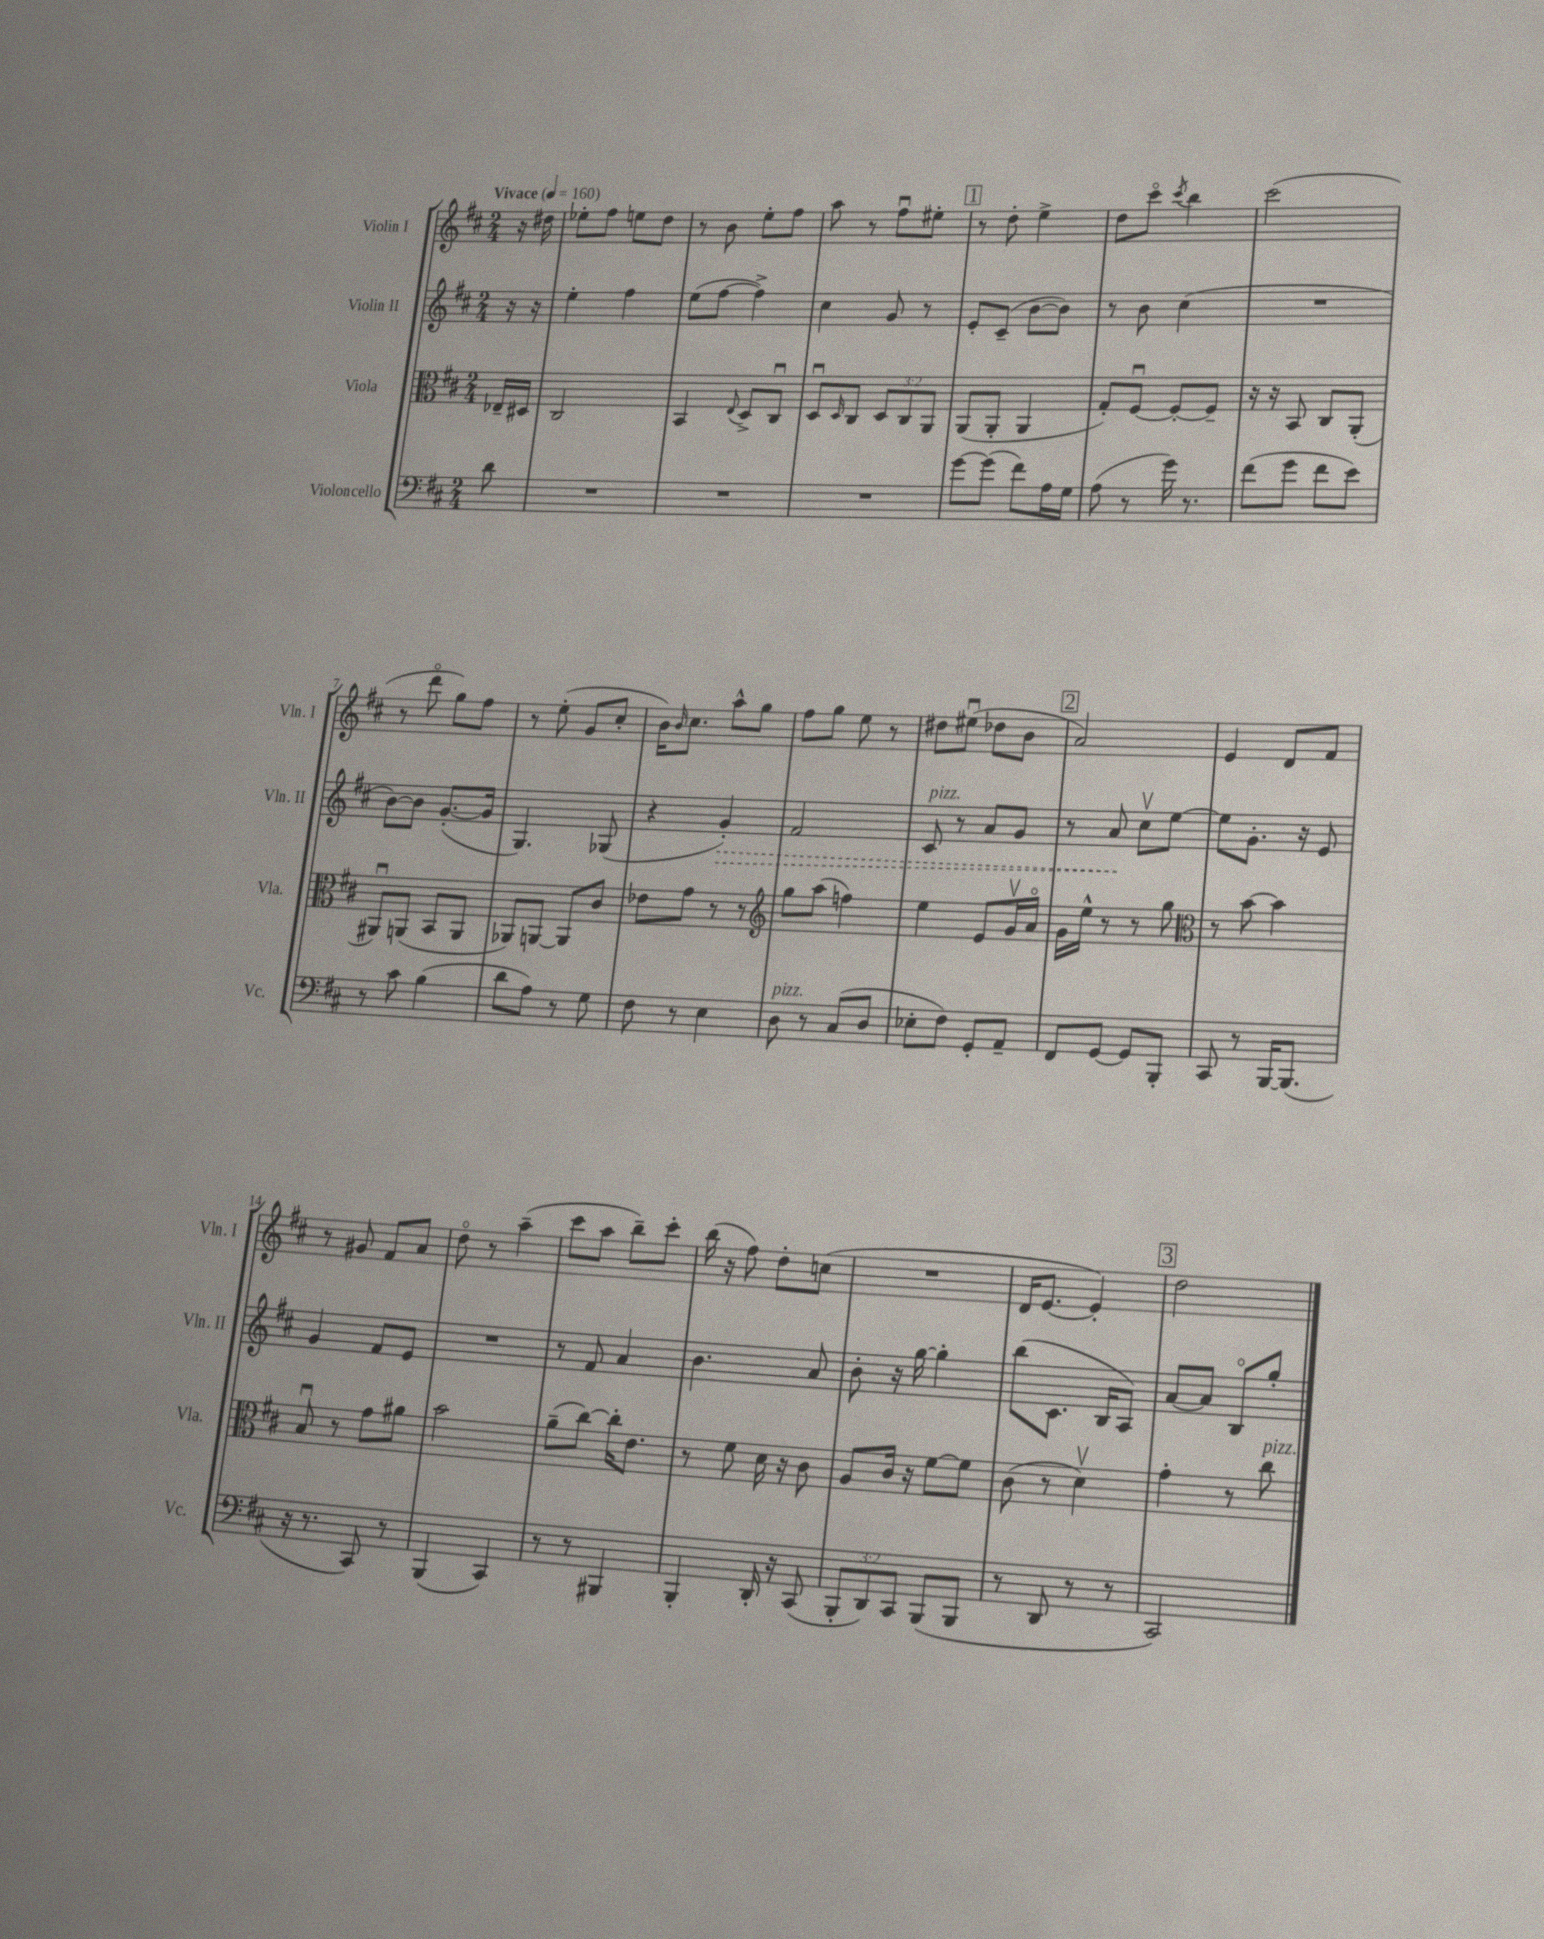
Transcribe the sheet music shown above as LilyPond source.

<<
\new StaffGroup <<
\new Staff = "s0" \with { instrumentName = "Violin I" shortInstrumentName = "Vln. I" } {
    \clef treble \key d \major \numericTimeSignature \time 2/4 \partial 8 \tempo "Vivace" 4 = 160
    r16 dis''16 |
    ees''8-. fis''8 e''8 d''8 |
    r8 b'8 e''8-. fis''8 |
    a''8 r8 fis''8\downbow eis''8-. |
    \mark \markup { \box "1" } r8 d''8-. e''4-> |
    d''8 cis'''8\flageolet \acciaccatura { cis'''8 } b''4 |
    cis'''2( |
    r8 d'''8\flageolet g''8) fis''8 |
    r8 e''8-.( g'8 cis''8-. |
    b'16) \grace { b'16 } cis''8. a''8-^ g''8 |
    fis''8 g''8 e''8 r8 |
    dis''8 eis''8\downbow( des''8 b'8 |
    \mark \markup { \box "2" } a'2) |
    e'4 d'8 fis'8 |
    r8 gis'8 fis'8 a'8 |
    d''8\flageolet r8 a''4--( |
    cis'''8 a''8 b''8--) cis'''8-. |
    b''16( r16 fis''8) d''8-. c''8( |
    R2 |
    d'16 e'8.~ e'4-.) |
    \mark \markup { \box "3" } d''2 \bar "|." |
}
\new Staff = "s1" \with { instrumentName = "Violin II" shortInstrumentName = "Vln. II" } {
    \clef treble \key d \major \numericTimeSignature \time 2/4 \partial 8
    r16 r16 |
    e''4-. fis''4 |
    e''8( fis''8~ fis''4->) |
    cis''4 g'8 r8 |
    \mark \markup { \box "1" } e'8-. cis'8--( b'8~ b'8) |
    r8 b'8 cis''4( |
    R2 |
    b'8~) b'8 g'8.~-.( g'16 |
    g4.) ges8( |
    r4 \once \override Hairpin.style = #'dashed-line g'4-.\>) |
    fis'2 |
    cis'8^\markup { \italic "pizz." } r8 a'8 g'8 |
    \mark \markup { \box "2" } r8 a'8\! cis''8\upbow e''8~ |
    e''8 g'8.-. r16 e'8 |
    g'4 fis'8 e'8 |
    R2 |
    r8 fis'8 a'4 |
    b'4. a'8 |
    b'8-. r16 g''16~ g''4-. |
    b''8( cis'8. b16 a8) |
    \mark \markup { \box "3" } a'8~ a'8 b8\flageolet g''8-. \bar "|." |
}
\new Staff = "s2" \with { instrumentName = "Viola" shortInstrumentName = "Vla." } {
    \clef alto \key d \major \numericTimeSignature \time 2/4 \override Staff.TupletNumber.text = #tuplet-number::calc-fraction-text \partial 8
    ees16-- dis16 |
    cis2 |
    b,4 \appoggiatura { e8 } d8-> cis8\downbow |
    d8\downbow \grace { d16 } cis8 \tuplet 3/2 { d8 cis8 a,8 } |
    \mark \markup { \box "1" } a,8( a,8-. a,4 |
    g8-.) fis8~\downbow fis8~-. fis8-- |
    r16 r16 b,8 cis8 a,8-.( |
    ais,8\downbow) a,8( b,8 a,8 |
    aes,8) a,8~ a,8 cis'8 |
    ees'8 g'8 r8 r8 |
    \clef treble g''8 a''8( f''4) |
    e''4 e'8 g'16\upbow a'16\flageolet |
    \mark \markup { \box "2" } g'16 e''16-^ r8 r8 g''8 |
    \clef alto r8 b'8~ b'4 |
    b8\downbow r8 g'8 ais'8 |
    b'2 |
    a'8--( cis''8~) cis''16-. e'8. |
    r8 fis'8 d'16 r16 cis'8 |
    a8 cis'16 r16 fis'8~ fis'8 |
    cis'8( r8 d'4\upbow) |
    \mark \markup { \box "3" } g'4-. r8 cis''8^\markup { \italic "pizz." } \bar "|." |
}
\new Staff = "s3" \with { instrumentName = "Violoncello" shortInstrumentName = "Vc." } {
    \clef bass \key d \major \numericTimeSignature \time 2/4 \override Staff.TupletNumber.text = #tuplet-number::calc-fraction-text \partial 8
    d'8 |
    R2 |
    R2 |
    R2 |
    \mark \markup { \box "1" } g'8~ g'8( fis'8) a16 g16 |
    a8( r8 g'16) r8. |
    fis'8( g'8 fis'8 e'8) |
    r8 cis'8 b4( |
    d'8 a8) r8 g8 |
    fis8 r8 e4 |
    d8^\markup { \italic "pizz." } r8 cis8( d8 |
    ees8-. fis8) g,8-. a,8-- |
    \mark \markup { \box "2" } fis,8 g,8~ g,8 b,,8-. |
    cis,8 r8 b,,16~ b,,8.( |
    r16 r8. cis,8) r8 |
    b,,4( cis,4) |
    r8 r8 bis,,4 |
    b,,4-. d,16-. r16 cis,8( |
    \tuplet 3/2 { b,,8-. d,8) cis,8 } b,,8( b,,8 |
    r8 d,8 r8 r8 |
    \mark \markup { \box "3" } cis,2) \bar "|." |
}
>>
>>
